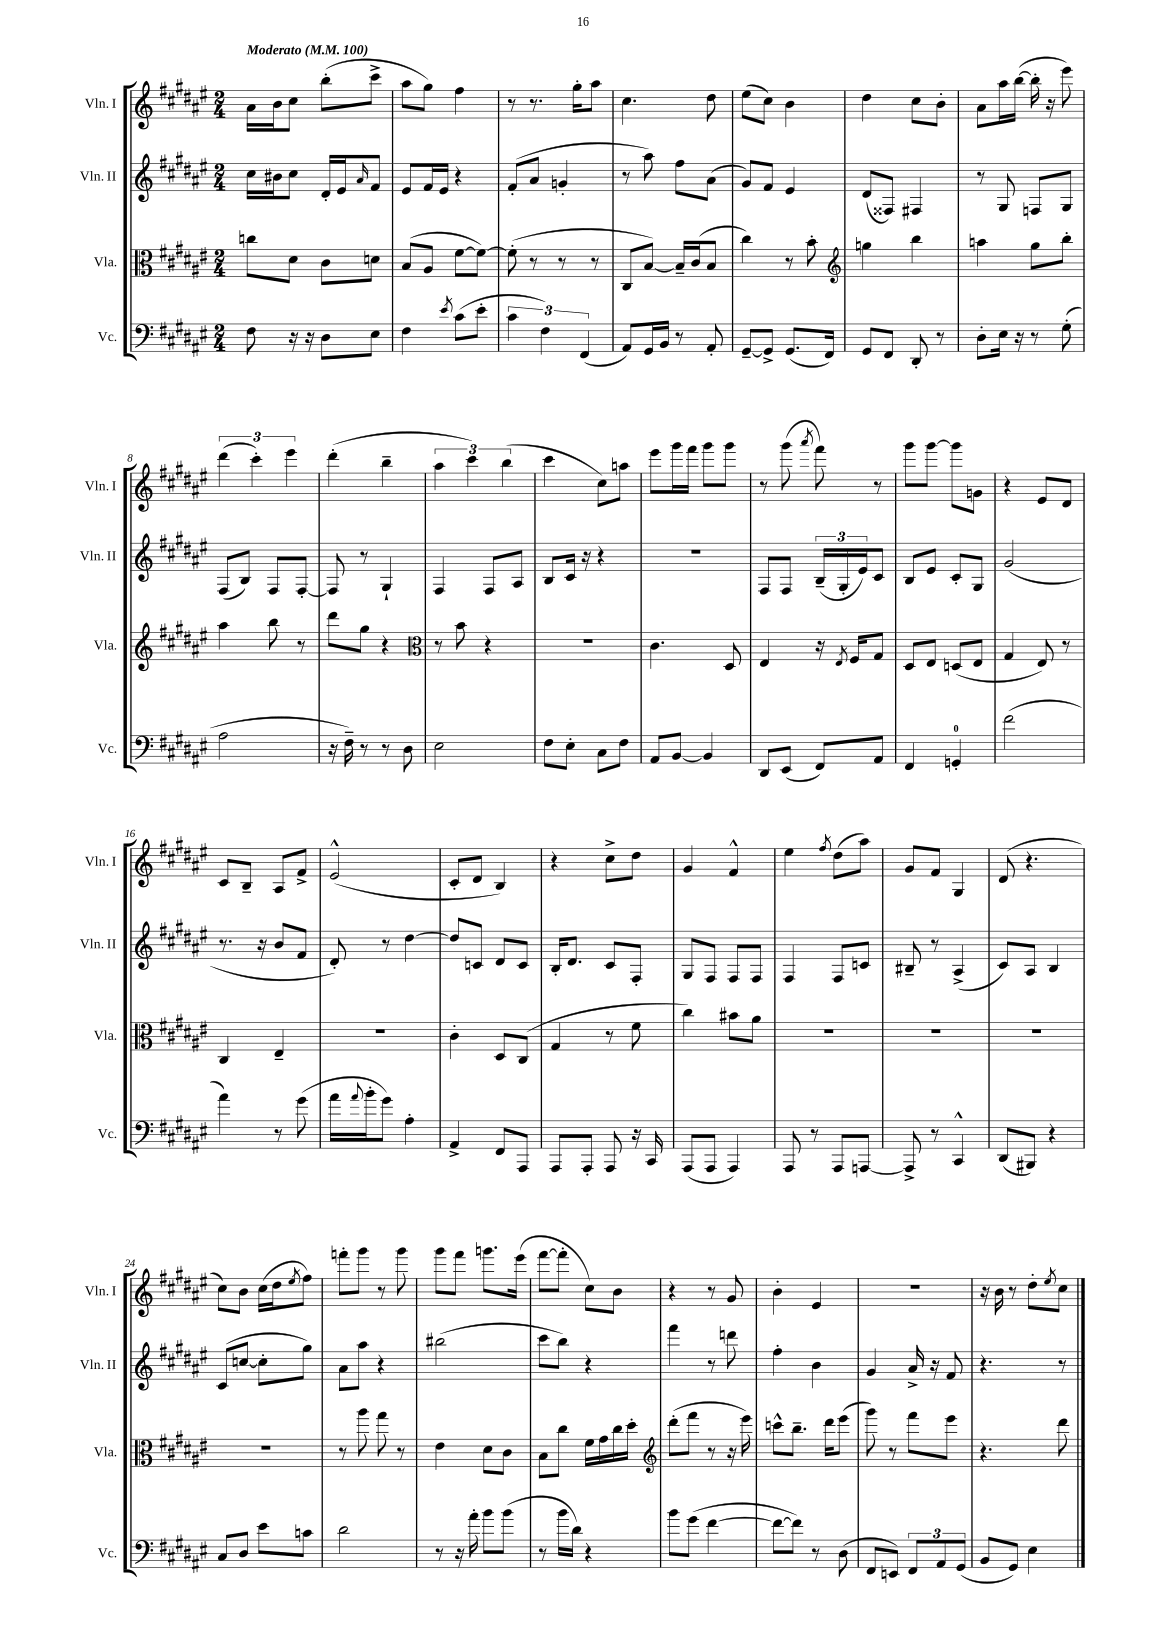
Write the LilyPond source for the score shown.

<<
\new StaffGroup <<
\new Staff = "s0" \with { instrumentName = "Vln. I" shortInstrumentName = "Vln. I" } {
    \clef treble \key fis \major \numericTimeSignature \time 2/4 \tempo "Moderato" 4 = 100
    ais'16 b'16 cis''8 b''8-.( cis'''8-> |
    ais''8 gis''8) fis''4 |
    r8 r8. gis''16-. ais''8 |
    cis''4. dis''8 |
    eis''8( cis''8) b'4 |
    dis''4 cis''8 b'8-. |
    ais'8 ais''16 b''16~( b''16-. r16 eis'''8) |
    \tuplet 3/2 { dis'''4( cis'''4-.) eis'''4 } |
    dis'''4-.( b''4-- |
    \tuplet 3/2 { ais''4 cis'''4) b''4( } |
    cis'''4 cis''8) a''8 |
    eis'''8 gis'''16 fis'''16 gis'''8 gis'''8 |
    r8 gis'''8( \acciaccatura { ais'''8 } fis'''8) r8 |
    gis'''8 gis'''8~ gis'''8 g'8 |
    r4 eis'8 dis'8 |
    cis'8 b8-- ais8 fis'8-> |
    eis'2-^( |
    cis'8-. dis'8 b4) |
    r4 cis''8-> dis''8 |
    gis'4 fis'4-^ |
    eis''4 \acciaccatura { fis''8 } dis''8( ais''8) |
    gis'8 fis'8 gis4 |
    dis'8( r4. |
    cis''8) b'8 cis''16( dis''16 \acciaccatura { eis''8 } fis''8) |
    f'''8-. gis'''8 r8 gis'''8 |
    gis'''8 fis'''8 g'''8. eis'''16( |
    fis'''8~ fis'''8-. cis''8) b'8 |
    r4 r8 gis'8 |
    b'4-. eis'4 |
    r2 |
    r16 b'16 r8 dis''8-. \acciaccatura { eis''8 } cis''8 \bar "|." |
}
\new Staff = "s1" \with { instrumentName = "Vln. II" shortInstrumentName = "Vln. II" } {
    \clef treble \key fis \major \numericTimeSignature \time 2/4
    cis''16 bis'16 cis''8 dis'16-. eis'16 \grace { ais'16 } fis'8 |
    eis'8 fis'16 eis'16 r4 |
    fis'8-.( ais'8 g'4-. |
    r8 ais''8) fis''8 ais'8( |
    gis'8) fis'8 eis'4 |
    dis'8( fisis8) fis4 |
    r8 gis8 f8 gis8 |
    fis8( b8) fis8 fis8~-. |
    fis8 r8 gis4-! |
    fis4 fis8 ais8 |
    b8 cis'16 r16 r4 |
    R2 |
    fis8 fis8 \tuplet 3/2 { b16--( gis16-. eis'16) } cis'8 |
    b8 eis'8 cis'8-. gis8 |
    gis'2( |
    r8. r16 b'8 fis'8 |
    dis'8-.) r8 dis''4~ |
    dis''8 c'8 dis'8 c'8 |
    b16-. dis'8. cis'8 fis8-. |
    gis8 fis8 fis8 fis8 |
    fis4 fis8 c'8 |
    bis8-- r8 ais4->( |
    cis'8) ais8 b4 |
    cis'8( c''8~ c''8-. gis''8) |
    ais'8 ais''8 r4 |
    bis''2( |
    cis'''8 b''8) r4 |
    fis'''4 r8 d'''8 |
    fis''4-. b'4 |
    gis'4 ais'16-> r16 fis'8 |
    r4. r8 \bar "|." |
}
\new Staff = "s2" \with { instrumentName = "Vla." shortInstrumentName = "Vla." } {
    \clef alto \key fis \major \numericTimeSignature \time 2/4
    c''8 dis'8 cis'8 d'8 |
    b8( ais8 fis'8~ fis'8~) |
    fis'8-.( r8 r8 r8 |
    cis8 b8~) b16-- cis'16( b8 |
    cis''4) r8 b'8-. |
    \clef treble g''4 b''4 |
    a''4 gis''8 b''8-. |
    ais''4 b''8 r8 |
    dis'''8 gis''8 r4 |
    \clef alto r8 b'8 r4 |
    r2 |
    cis'4. dis8 |
    eis4 r16 \acciaccatura { eis8 } fis16 gis8 |
    dis8 eis8 d8( eis8 |
    gis4 eis8) r8 |
    cis4 eis4-- |
    r2 |
    cis'4-. dis8 cis8( |
    gis4 r8 fis'8 |
    cis''4) bis'8 ais'8 |
    R2 |
    R2 |
    R2 |
    R2 |
    r8 ais''8 gis''8 r8 |
    eis'4 dis'8 cis'8 |
    b8 cis''8 fis'16 gis'16 cis''16 dis''16-. |
    \clef treble dis'''8-.( fis'''8 r8 r16 eis'''16) |
    c'''8-^ b''8.-- dis'''16 eis'''8( |
    gis'''8) r8 fis'''8 eis'''8 |
    r4. dis'''8 \bar "|." |
}
\new Staff = "s3" \with { instrumentName = "Vc." shortInstrumentName = "Vc." } {
    \clef bass \key fis \major \numericTimeSignature \time 2/4
    fis8 r16 r16 dis8 eis8 |
    fis4 \acciaccatura { eis'8 } cis'8( eis'8-. |
    \tuplet 3/2 { cis'4 fis4) fis,4( } |
    ais,8) gis,16 b,16 r8 ais,8-. |
    gis,8~-- gis,8-> gis,8.( fis,16) |
    gis,8 fis,8 dis,8-. r8 |
    dis8-. eis16 r16 r8 gis8-.( |
    ais2 |
    r16 fis16--) r8 r8 dis8 |
    eis2 |
    fis8 eis8-. cis8 fis8 |
    ais,8 b,8~ b,4 |
    dis,8 eis,8( fis,8) ais,8 |
    fis,4 g,4-0-. |
    fis'2( |
    ais'4) r8 gis'8( |
    ais'16 \appoggiatura { ais'8 } b'16-. gis'8) ais4-. |
    ais,4-> fis,8 ais,,8 |
    ais,,8 ais,,8-. ais,,8 r16 cis,16 |
    ais,,8( ais,,8 ais,,4) |
    ais,,8 r8 ais,,8 a,,8~ |
    a,,8-> r8 cis,4-^ |
    dis,8( bis,,8) r4 |
    cis8 dis8 eis'8 c'8 |
    dis'2 |
    r8 r16 ais'16-. b'8 b'8( |
    r8 b'16 dis'16) r4 |
    b'8 gis'8( fis'4~ |
    fis'8~ fis'8) r8 dis8( |
    fis,8 e,8) \tuplet 3/2 { fis,8 ais,8 gis,8( } |
    b,8 gis,8) eis4 \bar "|." |
}
>>
>>
